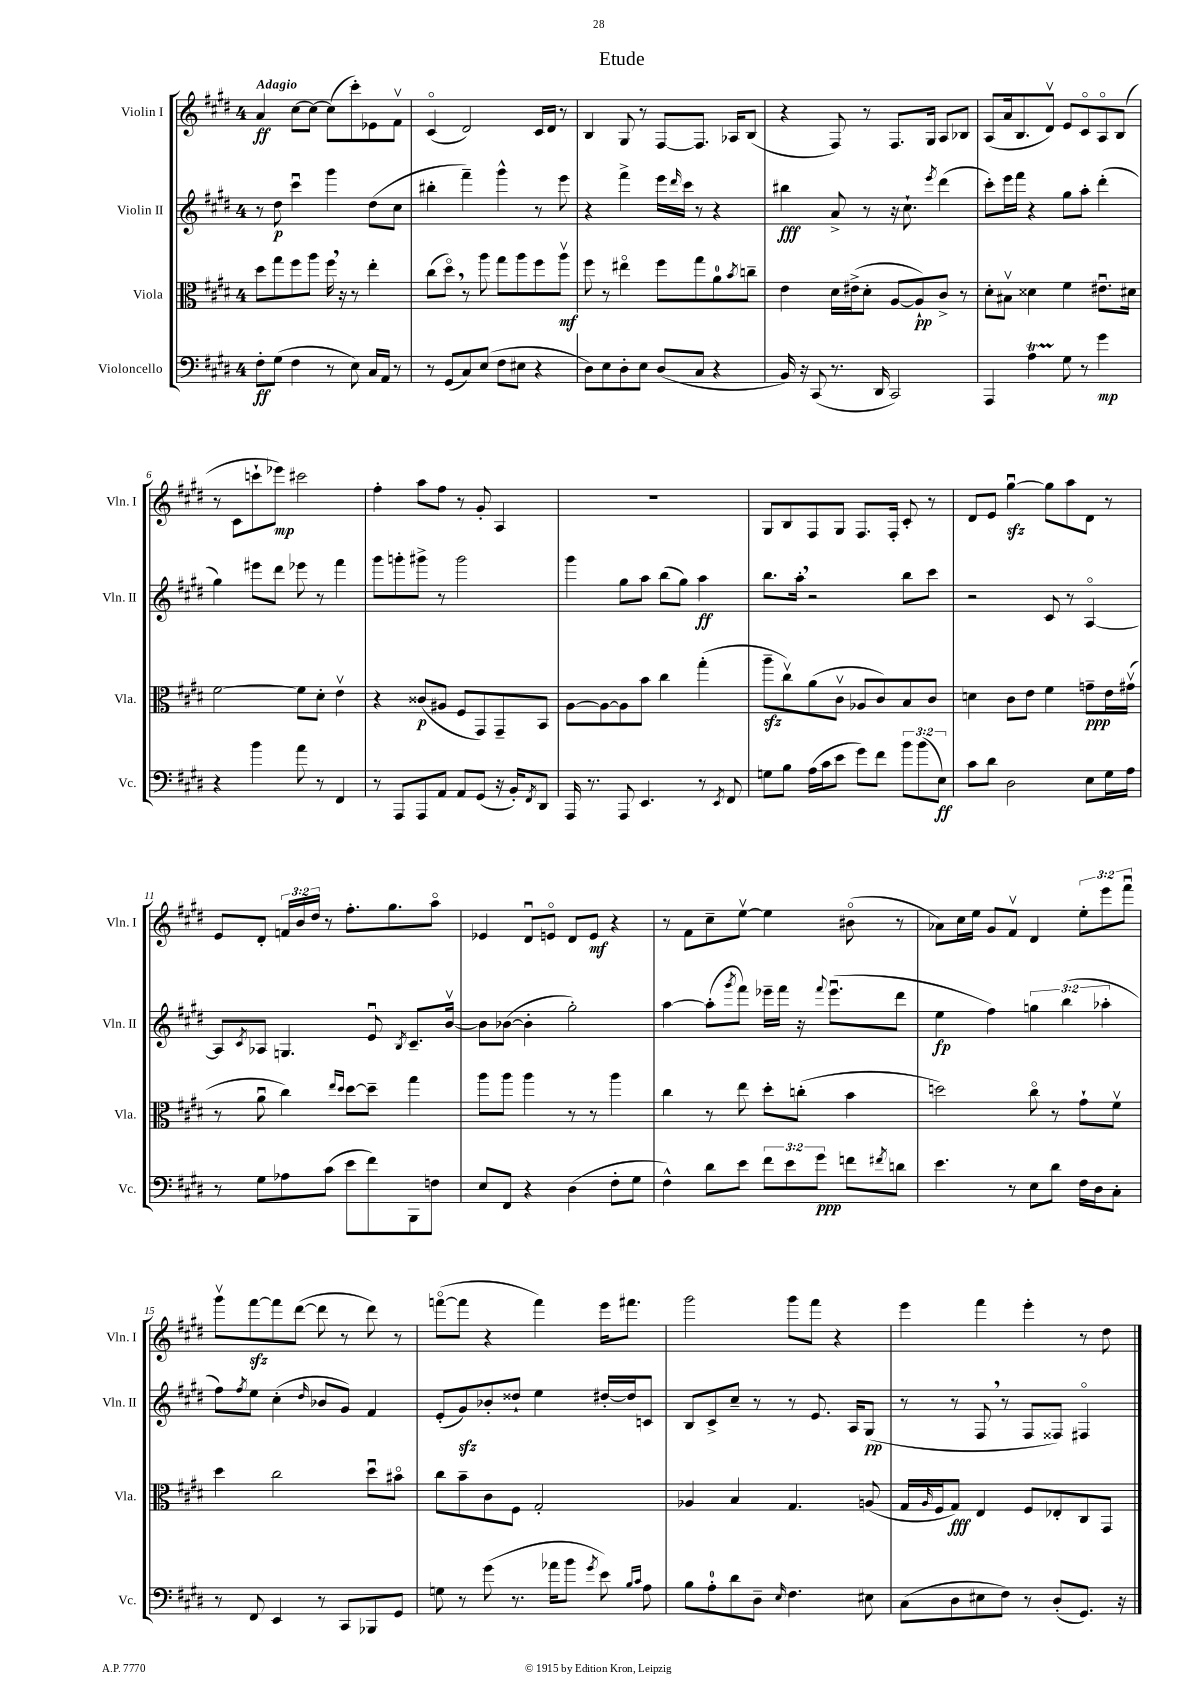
\header { title = "Etude" }
<<
\new StaffGroup <<
\new Staff = "s0" \with { instrumentName = "Violin I" shortInstrumentName = "Vln. I" } {
    \clef treble \key e \major \once \override Staff.TimeSignature.style = #'single-digit \time 4/4 \override Staff.TupletNumber.text = #tuplet-number::calc-fraction-text \tempo "Adagio"
    a'4\ff cis''8~ cis''8~ cis''8( cis'''8-.) ees'8 fis'8\upbow |
    cis'4\flageolet( dis'2) cis'16 dis'16 r8 |
    b4 gis8 r8 fis8~ fis8. aes16 b8( |
    r4 fis8) r8 fis8. gis16 a8 bes8 |
    a8( a'16 b8. dis'8\upbow) e'8 cis'8\flageolet a8\flageolet b8( |
    r8 cis'8 c'''8-! ees'''8\mp) cis'''2 |
    fis''4-. a''8 fis''8 r8 gis'8-. a4 |
    R1 |
    gis8 b8 fis8 gis8 fis8. fis16-. cis'8-. r8 |
    dis'8 e'8 gis''4~\downbow\sfz gis''8 a''8 dis'8 r8 |
    e'8 dis'8-. \tuplet 3/2 { f'16 b'16 dis''16 } r8 fis''8.-. gis''8. a''8\flageolet |
    ees'4 dis'8\downbow e'8\flageolet dis'8 e'8\mf r4 |
    r8 fis'8 cis''8-- e''8~\upbow e''4 bis'8\flageolet( r8 |
    aes'8) cis''16 e''16 gis'8 fis'8\upbow dis'4 \tuplet 3/2 { e''8-. e'''8 fis'''8\downbow } |
    gis'''8\upbow fis'''8~\sfz fis'''8 dis'''8~( dis'''8 r8 dis'''8) r8 |
    f'''8~\flageolet( f'''8 r4 f'''4) e'''16 fis'''8. |
    gis'''2 gis'''8 fis'''8 r4 |
    e'''4 fis'''4 e'''4-. r8 dis''8 \bar "|." |
}
\new Staff = "s1" \with { instrumentName = "Violin II" shortInstrumentName = "Vln. II" } {
    \clef treble \key e \major \once \override Staff.TimeSignature.style = #'single-digit \time 4/4 \override Staff.TupletNumber.text = #tuplet-number::calc-fraction-text
    r8 dis''8\p cis'''4\downbow gis'''4 dis''8( cis''8 |
    bis''4-. fis'''4--) gis'''4-^ r8 e'''8 |
    r4 fis'''4-> e'''16 \grace { dis'''16 } cis'''16 r8 r4 |
    bis''4\fff a'8-> r8 r16 cis''8.-! \acciaccatura { e'''8 } dis'''4( |
    cis'''8-.) e'''16 fis'''16 r4 gis''8 a''8-. dis'''4-.( |
    gis''4) eis'''8 dis'''8 ees'''8 r8 fis'''4 |
    gis'''8 g'''8-. gis'''8-> r8 gis'''2 |
    gis'''4 gis''8 a''8 b''8( gis''8) a''4\ff |
    b''8. a''16-. \breathe r2 b''8 cis'''8 |
    r2 cis'8 r8 a4~\flageolet |
    a8 \acciaccatura { cis'8 } aes8 g4. e'8\downbow \acciaccatura { b8 } cis'8.-- b'16~\upbow |
    b'8 bes'8~( bes'4-. gis''2-.) |
    a''4~ a''8-.( \acciaccatura { gis'''8 } fis'''8) ees'''16-- fis'''16 r16 \appoggiatura { fis'''8 } ees'''8.\downbow( dis'''8 |
    e''4\fp fis''4) \tuplet 3/2 { g''4 b''4( aes''4-. } |
    fis''8) \acciaccatura { fis''8 } e''8 cis''4-.( \grace { dis''16 } bes'8 gis'8) fis'4 |
    e'8-.( gis'8\sfz) bes'8-. disis''8-! e''4 dis''16~-. dis''16 c'8 |
    b8 cis'8-> cis''8-- r8 r8 e'8. a16 gis8\pp( |
    r8 r8 fis8 \breathe r8 fis8 fisis8) fis4\flageolet \bar "|." |
}
\new Staff = "s2" \with { instrumentName = "Viola" shortInstrumentName = "Vla." } {
    \clef alto \key e \major \once \override Staff.TimeSignature.style = #'single-digit \time 4/4
    dis''8 gis''8 fis''8 a''8 fis''16 \breathe r16 r8 e''4-. |
    cis''8( dis''8\flageolet) \breathe r8 a''8 gis''8 a''8 fis''8 a''8\upbow\mf |
    fis''8 r8 eis''4\flageolet fis''8 gis''8 a'8-0 \acciaccatura { b'8 } c''8-- |
    e'4 dis'16 eis'16->( dis'8-. a8~ a8-!\pp) cis'8-> r8 |
    dis'8-. bis8\upbow disis'4 fis'4 eis'8.\downbow dis'16 |
    fis'2~ fis'8 dis'8-. e'4\upbow |
    r4 cisis'8\p( ais8 fis8 gis,8) gis,8-- b,8 |
    a8~ a8~ a8 b'8 cis''4 gis''4-.( |
    a''8--\sfz cis''8\upbow) a'8( cis'8\upbow aes8 cis'8) b8 cis'8 |
    d'4 cis'8 e'8 fis'4 g'8--\ppp e'16 gis'16\upbow( |
    r8 a'8\downbow cis''4) \grace { e''16 dis''16 } dis''8~ dis''8-- gis''4 |
    a''8 a''8 a''4 r8 r8 a''4 |
    cis''4 r8 e''8 dis''8-. c''8-.( b'4 |
    d''2) cis''8\flageolet r8 gis'8-! fis'8\upbow |
    dis''4 cis''2 dis''8\downbow bis'8\flageolet |
    cis''8 b'8-- cis'8 fis8 gis2-. |
    aes4 b4 gis4. a8( |
    gis16 \grace { a16 } fis16 gis8\fff) e4 fis8 ees8-. cis8 gis,8 \bar "|." |
}
\new Staff = "s3" \with { instrumentName = "Violoncello" shortInstrumentName = "Vc." } {
    \clef bass \key e \major \once \override Staff.TimeSignature.style = #'single-digit \time 4/4 \override Staff.TupletNumber.text = #tuplet-number::calc-fraction-text
    fis8-.\ff gis8( fis4 r8 e8) cis16 a,16 r8 |
    r8 gis,8( cis8) e8( fis8 eis8 r4 |
    dis8) e8 dis8-. e8 dis8( cis8 r4 |
    b,16) r16 cis,8( r8. dis,16 cis,2) |
    a,,4 a4\startTrillSpan gis8\stopTrillSpan r8 gis'4\mp |
    r4 b'4 a'8 r8 fis,4 |
    r8 a,,8 a,,8 a,8 a,8 gis,8( r16 b,16-.) \acciaccatura { fis,8 } dis,8 |
    a,,16 r8. a,,8 e,4. r8 \acciaccatura { e,8 } fis,8 |
    g8 b8 a16( cis'16 e'8 gis'8) fis'8 \tuplet 3/2 { b'8 b'8( e8\ff) } |
    cis'8 dis'8 dis2 e8 gis16 a16 |
    r8 gis8 aes8 cis'8( e'8 fis'8) b,,8 f8 |
    e8 fis,8 r4 dis4( fis8-. gis8 |
    fis4-^) dis'8 e'8 \tuplet 3/2 { fis'8 e'8 gis'8\ppp } f'8 \acciaccatura { fis'8 } d'8 |
    e'4. r8 e8 dis'8 fis16 dis16 cis8-. |
    r8 fis,8 e,4 r8 cis,8 bes,,8 gis,8 |
    g8 r8 gis'8( r8. aes'16 b'8 \acciaccatura { gis'8 } e'8) \grace { b16 cis'16 } a8 |
    b8 a8-0-. dis'8 dis8-- \grace { e16 } fis4. eis8 |
    cis8( dis8 eis8 fis8) r8 dis8-.( gis,8.) r16 \bar "|." |
}
>>
>>
